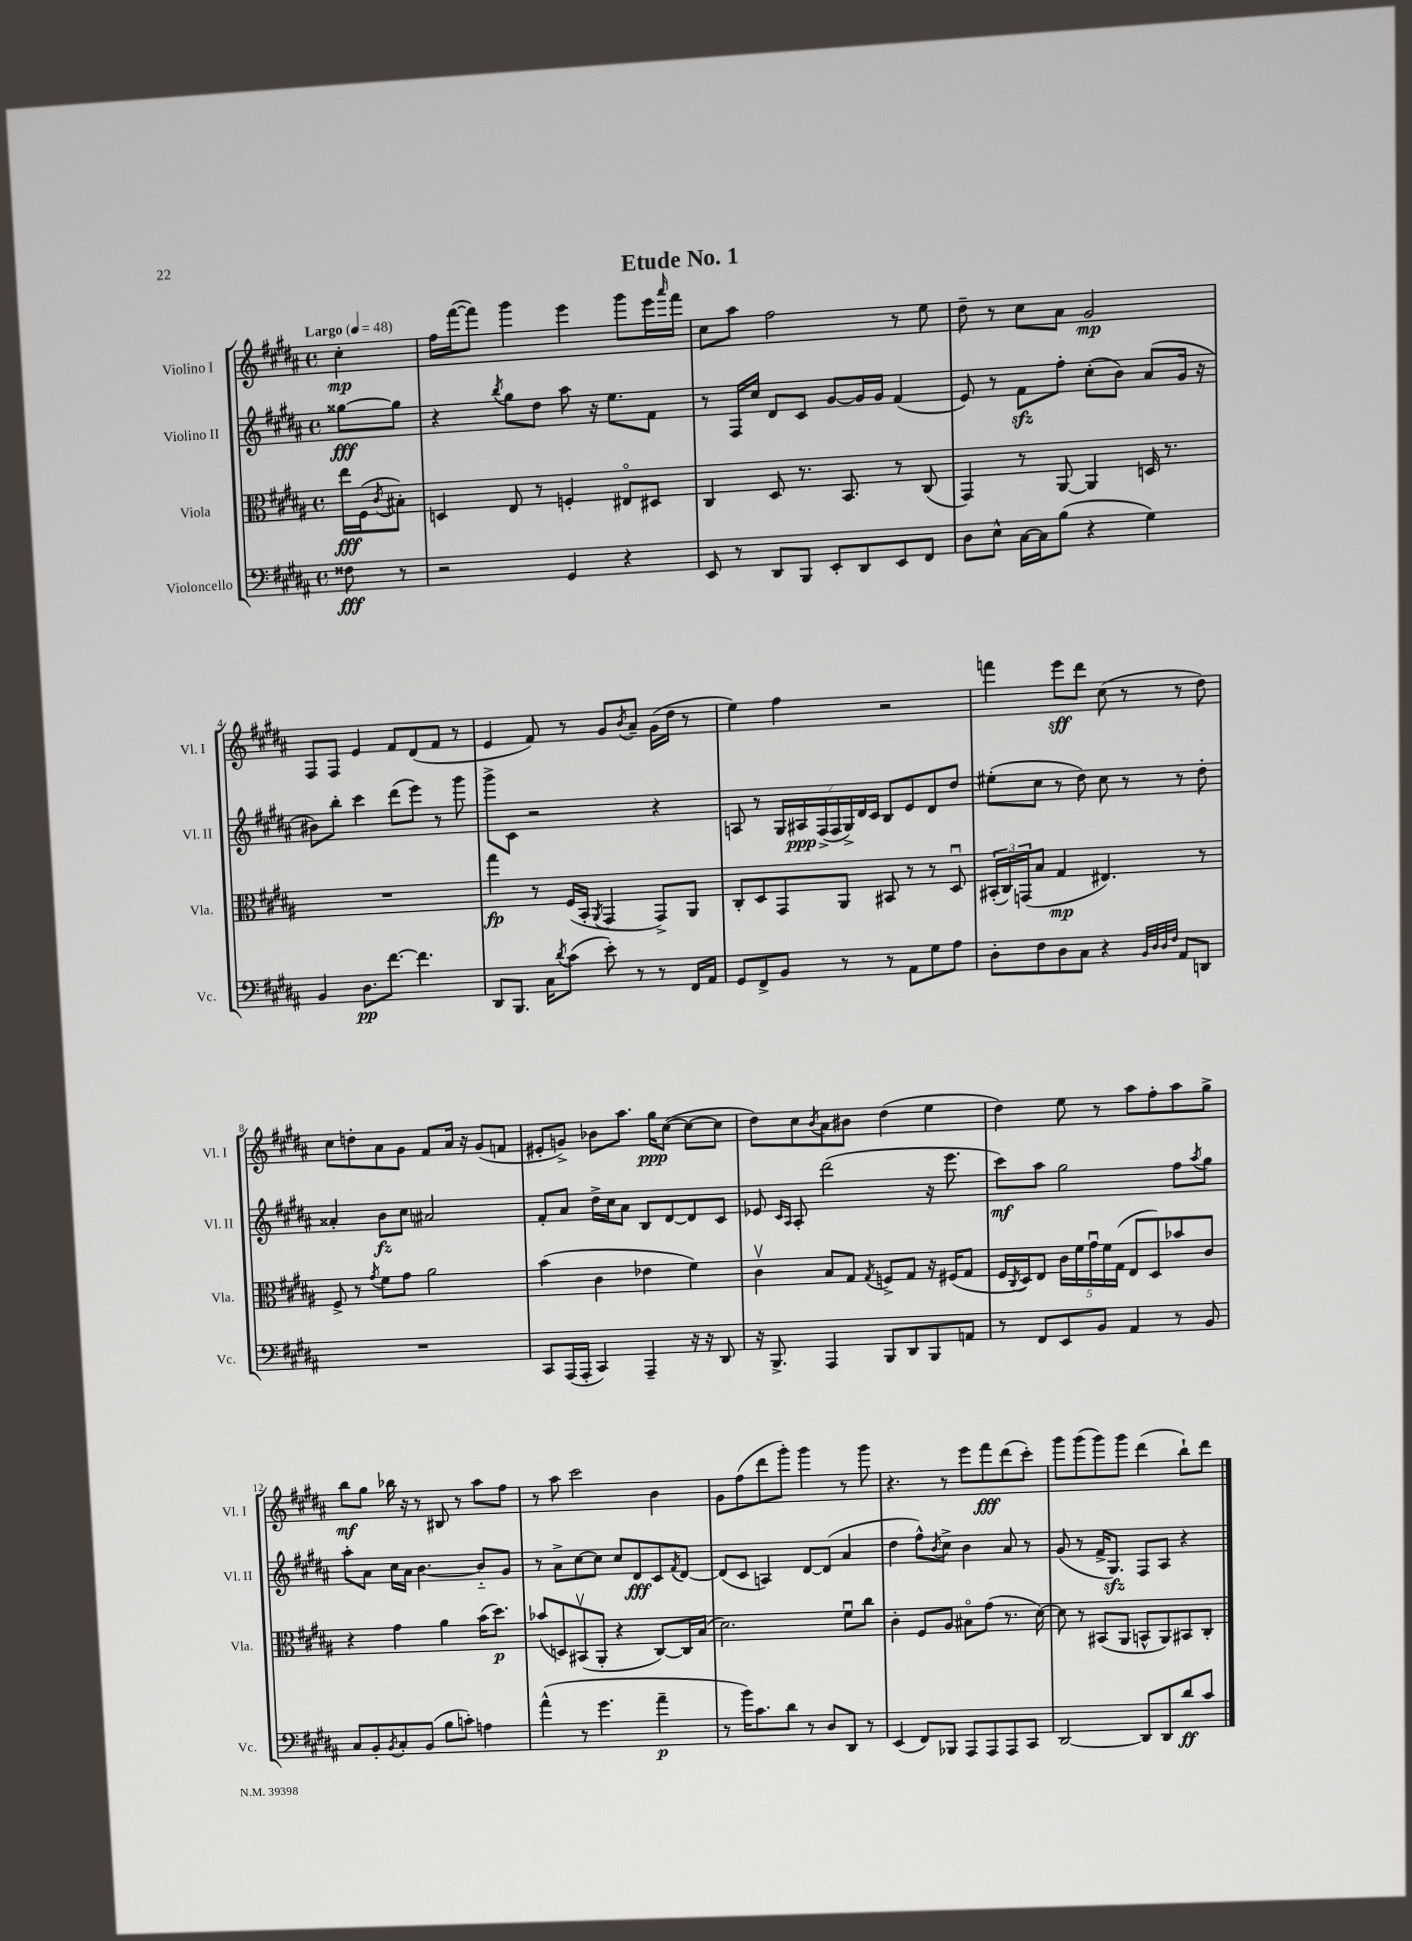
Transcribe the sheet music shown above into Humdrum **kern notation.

**kern	**dynam	**kern	**dynam	**kern	**dynam	**kern	**dynam
*part4	*part4	*part3	*part3	*part2	*part2	*part1	*part1
*staff4	*staff4	*staff3	*staff3	*staff2	*staff2	*staff1	*staff1
*I"Violoncello	*	*I"Viola	*	*I"Violino II	*	*I"Violino I	*
*I'Vc.	*	*I'Vla.	*	*I'Vl. II	*	*I'Vl. I	*
*clefF4	*	*clefC3	*	*clefG2	*	*clefG2	*
*k[f#c#g#d#a#]	*	*k[f#c#g#d#a#]	*	*k[f#c#g#d#a#]	*	*k[f#c#g#d#a#]	*
*M4/4	*	*M4/4	*	*M4/4	*	*M4/4	*
*met(c)	*	*met(c)	*	*met(c)	*	*met(c)	*
*MM48	*	*MM48	*	*MM48	*	*MM48	*
=	=	=	=	=	=	=	=
!	!	!	!	!	!	!LO:TX:a:B:t=Largo	!
8F##X\	fff	16ee\LL	fff	[8gg##X\L	fff	4cc#'\	mp
.	.	(16F#\J	.	.	.	.	.
.	.	8qc#/	.	.	.	.	.
8r	.	8B#X'\J)	.	8gg##\J]	.	.	.
=1	=1	=1	=1	=1	=1	=1	=1
2r	.	4Dn/	.	4r	.	16ff#\LL	.
.	.	.	.	.	.	([16fff#\J	.
.	.	.	.	.	.	8fff#\J])	.
.	.	.	.	8qbb/	.	.	.
.	.	8E/	.	8gg#\L	.	4ggg#\	.
.	.	8r	.	8dd#\J	.	.	.
4GG#/	.	4Fn'/	.	8aa#\	.	4eee\	.
.	.	.	.	16r	.	.	.
.	.	.	.	8.ee\L	.	.	.
4r	.	8E#X/L	.	.	.	8ggg#\L	.
.	.	8D#X/J	.	8f#\J	.	16eee\L	.
.	.	.	.	.	.	16qqaaa#/	.
.	.	.	.	.	.	16fff#\JJ	.
=2	=2	=2	=2	=2	=2	=2	=2
8EE/	.	4C#/	.	8r	.	8cc#\L	.
8r	.	.	.	16F#/LL	.	8aa#\J	.
.	.	.	.	16cc#/JJ	.	.	.
8DD#/L	.	8D#/	.	8d#/L	.	2ff#\	.
8BBB/J	.	8.r	.	8c#/J	.	.	.
8EE'/L	.	.	.	[8g#/L	.	.	.
.	.	8.BB/	.	.	.	.	.
8DD#/	.	.	.	16g#/L]	.	.	.
.	.	.	.	16g#/JJ	.	.	.
8EE/	.	8r	.	(4f#/	.	8r	.
8FF#/J	.	(8C#/	.	.	.	8ee\	.
=3	=3	=3	=3	=3	=3	=3	=3
8D#\L	.	4GG#/)	.	8e/)	.	8dd#~\	.
8E^^\J	.	.	.	8r	.	8r	.
[16C#\LL	.	8r	.	8f#zz\L	.	8cc#\L	.
16C#\J]	.	.	.	.	.	.	.
(8B\J	.	[8AA#/	.	8ff#'\J	.	8a#\J	.
4r	.	4AA#/]	.	(8cc#'\L	.	2g#/	mp
.	.	.	.	8b\J)	.	.	.
4G#\)	.	16Dn/	.	(8a#/L	.	.	.
.	.	8.r	.	.	.	.	.
.	.	.	.	16g#/Jk	.	.	.
.	.	.	.	16r	.	.	.
!!LO:LB:g=z
=4	=4	=4	=4	=4	=4	=4	=4
4BB/	.	1r	.	8b#X\L)	.	8F#/L	.
.	.	.	.	8bb'\J	.	8F#/J	.
8.D#\L	pp	.	.	4ccc#\	.	4e/	.
[8.f#\J	.	.	.	.	.	.	.
.	.	.	.	(8ddd#\L	.	8f#/L	.
4.f#\]	.	.	.	8eee\J)	.	(8d#/	.
.	.	.	.	8r	.	8f#/J	.
.	.	.	.	8ggg#\	.	8r	.
=5	=5	=5	=5	=5	=5	=5	=5
8DD#/L	.	4gg#\	fp	8ggg#^\L	.	4e/	.
8.BBB/J	.	.	.	8c#\J	.	.	.
.	.	8r	.	2r	.	8f#/)	.
16C#\KL	.	.	.	.	.	.	.
8qd#/	.	.	.	.	.	.	.
(8c#\J	.	(16F#/LL	.	.	.	8r	.
.	.	16BB'/JJ	.	.	.	.	.
.	.	8qAA#/	.	.	.	.	.
8e'\)	.	4GG#/	.	.	.	8g#/L	.
.	.	.	.	.	.	8qb/	.
8r	.	.	.	.	.	8a#~/J	.
8r	.	8GG#^/L)	.	4r	.	(16g#\LL	.
.	.	.	.	.	.	16dd#\JJ	.
16FF#/LL	.	8AA#/J	.	.	.	8r	.
16AA#/JJ	.	.	.	.	.	.	.
=6	=6	=6	=6	=6	=6	=6	=6
8GG#/L	.	8C#'/L	.	8An/	.	4ee\)	.
8FF#^/	.	8D#/	.	8r	.	.	.
8BB/J	.	8GG#/	.	28G#/LL	.	4ff#\	.
.	.	.	.	28A#X/	ppp	.	.
.	.	.	.	(28F#^/	.	.	.
.	.	.	.	28F#/	.	.	.
8r	.	8AA#/J	.	.	.	.	.
.	.	.	.	28G#^/)	.	.	.
.	.	.	.	28d#/	.	.	.
.	.	.	.	28c#/JJ	.	.	.
8r	.	8BB#X/	.	8B/L	.	2r	.
8AA#\L	.	8r	.	8e/	.	.	.
8G#\	.	8r	.	8d#/	.	.	.
8A#\J	.	8D#u/	.	8dd#/J	.	.	.
=7	=7	=7	=7	=7	=7	=7	=7
8D#'\L	.	(24BB#X'/LL	.	(8ee#X'\L	.	4fffn\	.
.	.	24C#/)	.	.	.	.	.
.	.	(24GGn/J	.	.	.	.	.
8F#\	.	8B/J	.	8cc#\J	.	.	.
8D#\	.	4G#/	mp	8r	.	8eee\L	sff
8C#\J	.	.	.	8dd#\)	.	8ddd#\J	.
4r	.	4.E#X/)	.	8cc#\	.	(8cc#\	.
.	.	.	.	8r	.	8r	.
32qqBB/LLL	.	.	.	.	.	.	.
32qqD#/	.	.	.	.	.	.	.
32qqD#/	.	.	.	.	.	.	.
32qqF#/JJJ	.	.	.	.	.	.	.
8AA#/L	.	.	.	8r	.	8r	.
8DDn/J	.	8r	.	8dd#'\	.	8dd#\)	.
!!LO:LB:g=z
=8	=8	=8	=8	=8	=8	=8	=8
1r	.	8F#^/	.	4a##X'/	.	8cc#\L	.
.	.	8r	.	.	.	8ddn'\	.
.	.	8qg#/	.	.	.	.	.
.	.	8f#\L	.	8b\L	fz	8a#\	.
.	.	8g#\J	.	8cc#\J	.	8g#\J	.
.	.	2a#\	.	2a#X/	.	8f#/L	.
.	.	.	.	.	.	16a#/Jk	.
.	.	.	.	.	.	16r	.
.	.	.	.	.	.	(8g#/L	.
.	.	.	.	.	.	8fn/J	.
=9	=9	=9	=9	=9	=9	=9	=9
8CC#/L	.	(4b\	.	8f#'/L	.	8e#X'/L	.
(16AAA#/L	.	.	.	8a#/J	.	8gn^/J)	.
16AAA#'/JJ	.	.	.	.	.	.	.
4CC#/)	.	4c#\	.	16dd#^\LL	.	8b-X\L	.
.	.	.	.	16cc#\J	.	.	.
.	.	.	.	8a#\J	.	8.aa#\J	.
4AAA#~/	.	4e-X\	.	8B/L	.	.	.
.	.	.	.	.	.	16gg#\KL	ppp
.	.	.	.	[8d#/	.	([8cc#\J	.
16r	.	4f#\)	.	8d#/]	.	8cc#\L_	.
16r	.	.	.	.	.	.	.
8DD#/	.	.	.	8c#/J	.	8cc#\J]	.
=10	=10	=10	=10	=10	=10	=10	=10
16r	.	4c#v\	.	8e-X/	.	8dd#\L)	.
8.BBB^/	.	.	.	.	.	.	.
.	.	.	.	16qqc#/LL	.	.	.
.	.	.	.	16qqA#/JJ	.	.	.
.	.	.	.	8A#'/	.	8cc#\	.
.	.	.	.	.	.	8qb/	.
4AAA#/	.	8B/L	.	(2ddd#\	.	8a#\	.
.	.	8G#/J	.	.	.	8b#X\J	.
.	.	8qG#/	.	.	.	.	.
8BBB/L	.	8Fn^/L	.	.	.	(4dd#\	.
8DD#/	.	8G#/J	.	.	.	.	.
8BBB/	.	16r	.	16r	.	4ee\	.
.	.	(16F#X/KL	.	8.eee\	.	.	.
8AAn/J	.	8G#/J	.	.	.	.	.
=11	=11	=11	=11	=11	=11	=11	=11
8r	.	16F#/LL	.	8ccc#\L)	mf	4dd#\)	.
.	.	8qC#/	.	.	.	.	.
.	.	16D#/J)	.	.	.	.	.
8FF#/L	.	8E/J	.	8aa#\J	.	.	.
8EE/	.	20c#\LL	.	2gg#\	.	8ee\	.
.	.	20f#\	.	.	.	.	.
.	.	20g#u\	.	.	.	.	.
8BB/J	.	.	.	.	.	8r	.
.	.	20f#\	.	.	.	.	.
.	.	(20G#\JJ	.	.	.	.	.
4AA#/	.	8E/L	.	.	.	8aa#\L	.
.	.	8D#/)	.	.	.	8ff#'\	.
8r	.	8b-X/	.	8ff#\L	.	8aa#\	.
.	.	.	.	8qaa#/	.	.	.
8BB/	.	8c#/J	.	8gg#\J	.	8gg#^\J	.
!!LO:LB:g=z
=12	=12	=12	=12	=12	=12	=12	=12
8C#/L	.	4r	.	8aa#'\L	.	8bb\L	mf
8BB'/	.	.	.	8a#\J	.	8gg#\J	.
8qBB/	.	.	.	.	.	.	.
8C#'/	.	4g#\	.	16cc#\LL	.	16bb-X\	.
.	.	.	.	16a#\JJ	.	16r	.
(8BB/J	.	.	.	[4.b\	.	8r	.
8B\L	.	4a#\	.	.	.	8B#X/	.
8cn'\J)	.	.	.	.	.	8r	.
4An\	.	(16b\KL	.	8b/L]	.	8aa#\L	.
.	.	8.dd#\J)	p	.	.	.	.
.	.	.	.	8g#/J	.	8ff#\J	.
=13	=13	=13	=13	=13	=13	=13	=13
(4a#^^\	.	(8b-X/L	.	8r	.	8r	.
.	.	8Dn/)	.	8a#^\L	.	8aa#\	.
8r	.	(8BB#Xv/	.	[8cc#\	.	2ccc#\	.
4.g#\	.	8AA#'/J	.	8cc#\J]	.	.	.
.	.	4r	.	8cc#/L	.	.	.
.	.	.	.	8d#/	fff	.	.
4a#~\	p	[8C#/L)	.	8c#/	.	4b\	.
.	.	.	.	8qf#/	.	.	.
.	.	16C#/L]	.	[8d#/J	.	.	.
.	.	(16B/JJ	.	.	.	.	.
=14	=14	=14	=14	=14	=14	=14	=14
8r	.	2.d#\)	.	(8d#/L]	.	8g#\L	.
16b\KL)	.	.	.	8c#/J	.	(8ff#\	.
8.c#\	.	.	.	.	.	.	.
.	.	.	.	4An/)	.	8ddd#\	.
8d#\J	.	.	.	.	.	8ggg#'\J)	.
8r	.	.	.	[8d#/L	.	4ggg#\	.
8D#/L	.	.	.	(8d#/J]	.	.	.
8DD#/J	.	8f#u\L	.	4a#/	.	8r	.
8r	.	8cc#\J	.	.	.	8ggg#\	.
=15	=15	=15	=15	=15	=15	=15	=15
(4EE/	.	4c#'\	.	4dd#\	.	4.r	.
8FF#/L)	.	8F#/L	.	8ff#^^\L)	.	.	.
.	.	.	.	8qb/	.	.	.
8BBB-X/J	.	8A#/J	.	8cc#^\J	.	8r	.
8AAA#/L	.	8B#X\L	.	4b\	.	8eee\L	.
8AAA#/	.	(8g#\J	.	.	.	8fff#\	fff
8AAA#/	.	8.r	.	8a#/	.	(8ddd#\	.
8CC#/J	.	.	.	8r	.	8ccc#'\J)	.
.	.	[16d#\)	.	.	.	.	.
=16	=16	=16	=16	=16	=16	=16	=16
[2DD#/	.	8d#\]	.	(8g#/	.	8ggg#\L	.
.	.	8r	.	8r	.	(8ggg#\	.
.	.	(8BB#X/L	.	16f#^/KL	.	8ggg#\)	.
.	.	.	.	8.G#zz/J)	.	.	.
.	.	8AA#/J	.	.	.	8ggg#\J	.
8DD#/L]	.	8BBn^^/L	.	8F#/L	.	(4ddd#\	.
8DD#/	.	8AA#/)	.	8A#/J	.	.	.
8d#/	ff	8BB#X/	.	4r	.	8bb`\L)	.
8c#/J	.	8C#'/J	.	.	.	8ddd#\J	.
==	==	==	==	==	==	==	==
*-	*-	*-	*-	*-	*-	*-	*-
